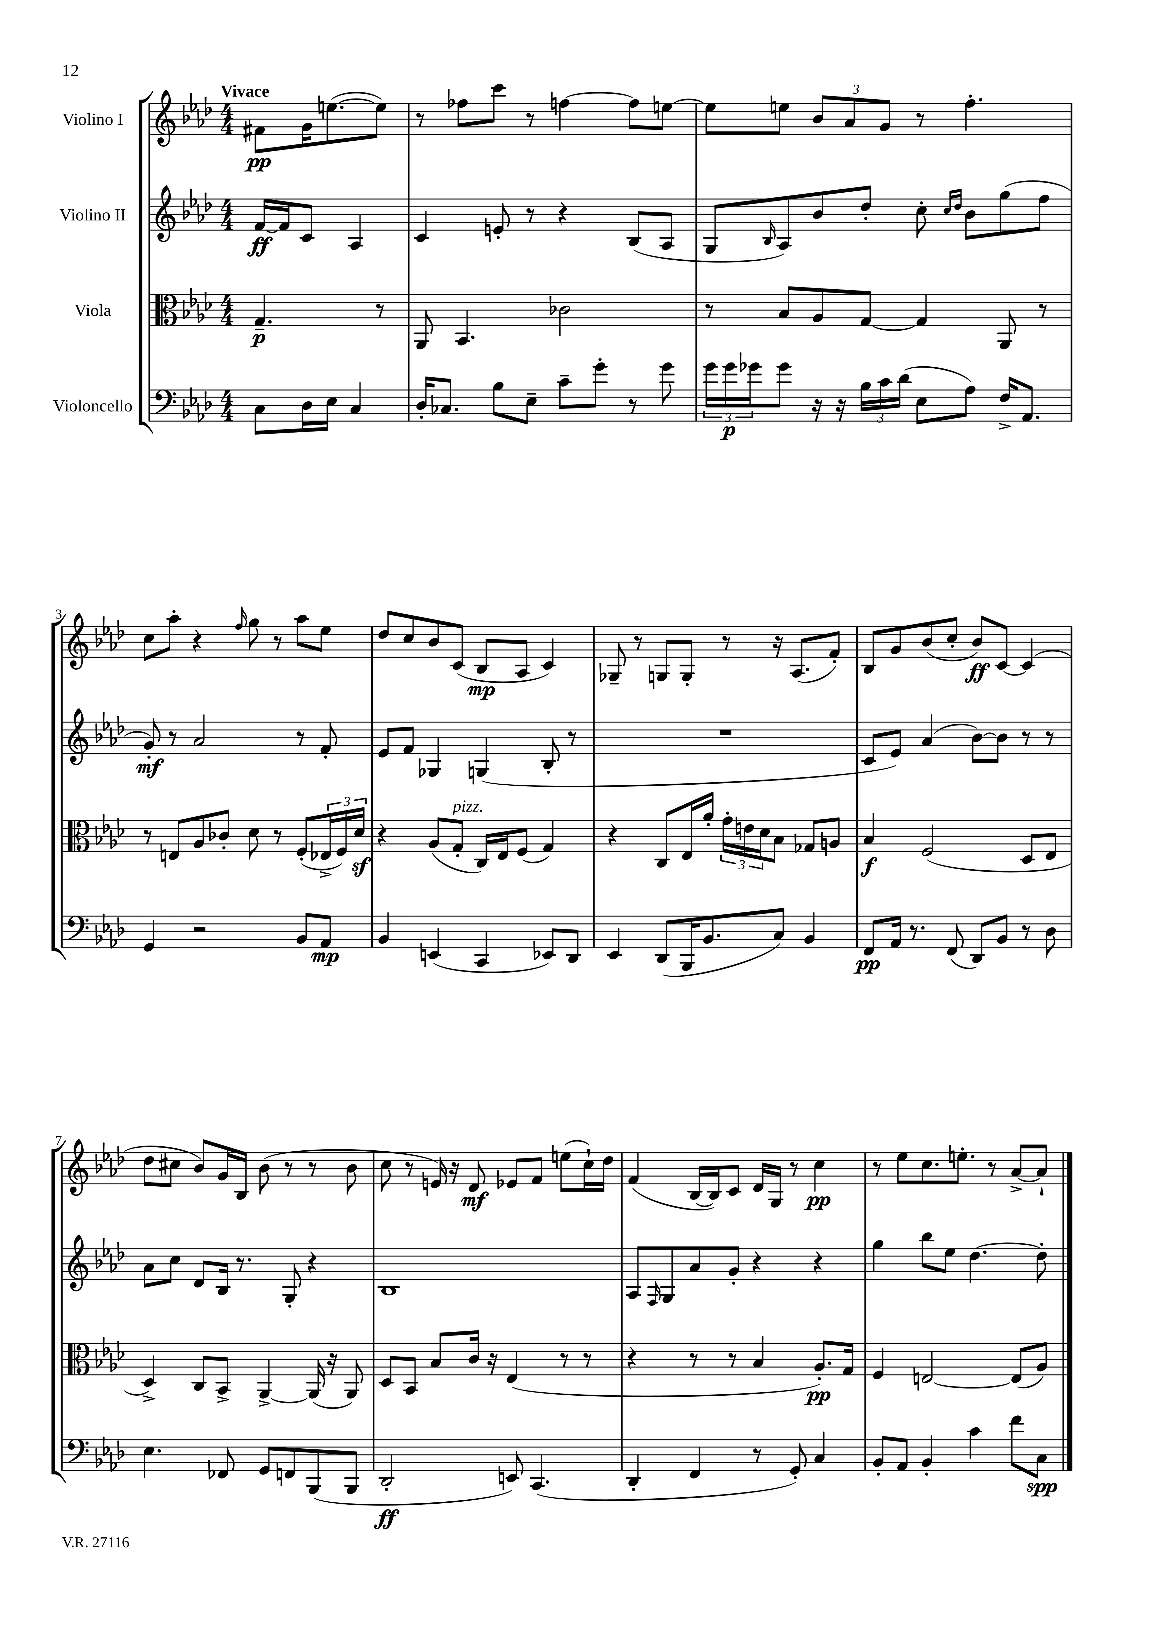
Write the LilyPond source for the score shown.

<<
\new StaffGroup <<
\new Staff = "s0" \with { instrumentName = "Violino I" } {
    \clef treble \key aes \major \numericTimeSignature \time 4/4 \partial 2 \tempo "Vivace"
    fis'8\pp g'16 e''8.~( e''8) |
    r8 fes''8 c'''8 r8 f''4~ f''8 e''8~ |
    e''8 e''8 \tuplet 3/2 { bes'8 aes'8 g'8 } r8 f''4.-. |
    c''8 aes''8-. r4 \grace { f''16 } g''8 r8 aes''8 ees''8 |
    des''8 c''8 bes'8 c'8( bes8\mp aes8 c'4) |
    ges8-- r8 g8 g8-. r8 r16 aes8.( f'8-.) |
    bes8 g'8 bes'8( c''8-. bes'8\ff) c'8~ c'4( |
    des''8 cis''8 bes'8) g'16 bes16 bes'8( r8 r8 bes'8 |
    c''8 r8 e'16) r16 des'8\mf ees'8 f'8 e''8( c''16-!) des''16 |
    f'4( bes16~ bes16) c'8 des'16 g16 r8 c''4\pp |
    r8 ees''8 c''8. e''8.-. r8 aes'8~-> aes'8-! \bar "|." |
}
\new Staff = "s1" \with { instrumentName = "Violino II" } {
    \clef treble \key aes \major \numericTimeSignature \time 4/4 \partial 2
    f'16~\ff f'16 c'8 aes4 |
    c'4 e'8-. r8 r4 bes8( aes8 |
    g8 \grace { bes16 } aes8) bes'8 des''8-. c''8-. \grace { c''16 des''16 } bes'8 g''8( f''8 |
    g'8-.\mf) r8 aes'2 r8 f'8-. |
    ees'8 f'8 ges4 g4( bes8-. r8 |
    R1 |
    c'8 ees'8) aes'4( bes'8~) bes'8 r8 r8 |
    aes'8 c''8 des'8 bes16 r8. g8-. r4 |
    bes1 |
    aes8 \grace { f16 } g8 aes'8 g'8-. r4 r4 |
    g''4 bes''8 ees''8 des''4.~ des''8-. \bar "|." |
}
\new Staff = "s2" \with { instrumentName = "Viola" } {
    \clef alto \key aes \major \numericTimeSignature \time 4/4 \partial 2
    g4.--\p r8 |
    aes,8 bes,4. ces'2 |
    r8 bes8 aes8 g8~ g4 aes,8 r8 |
    r8 e8 aes8 ces'8-. des'8 r8 f8-.( \tuplet 3/2 { ees16-> f16) des'16\sf } |
    r4 aes8( g8-.^\markup { \italic "pizz." } c16) ees16 f8( g4) |
    r4 c8 ees16 aes'16-. \tuplet 3/2 { g'16-. e'16 des'16 } bes8 ges8 a8 |
    bes4\f f2( des8 ees8 |
    des4->) c8 bes,8-> aes,4~-> aes,16( r16 aes,8) |
    des8 bes,8 bes8 c'16 r16 ees4( r8 r8 |
    r4 r8 r8 bes4 aes8.-.\pp) g16 |
    f4 e2~ e8( aes8) \bar "|." |
}
\new Staff = "s3" \with { instrumentName = "Violoncello" } {
    \clef bass \key aes \major \numericTimeSignature \time 4/4 \partial 2
    c8 des16 ees16 c4 |
    des16-. ces8. bes8 ees8-- c'8-- g'8-. r8 g'8 |
    \tuplet 3/2 { g'16 g'16\p ges'16 } ges'8 r16 r16 \tuplet 3/2 { bes16 c'16 des'16( } ees8 aes8) f16-> aes,8. |
    g,4 r2 bes,8 aes,8\mp |
    bes,4 e,4( c,4 ees,8) des,8 |
    ees,4 des,8( bes,,16 bes,8. c8) bes,4 |
    f,8\pp aes,16 r8. f,8( des,8) bes,8 r8 des8 |
    ees4. fes,8 g,8 f,8 bes,,8( bes,,8 |
    des,2-.\ff e,8) c,4.( |
    des,4-. f,4 r8 g,8-.) c4 |
    bes,8-. aes,8 bes,4-. c'4 f'8 c8\spp \bar "|." |
}
>>
>>
